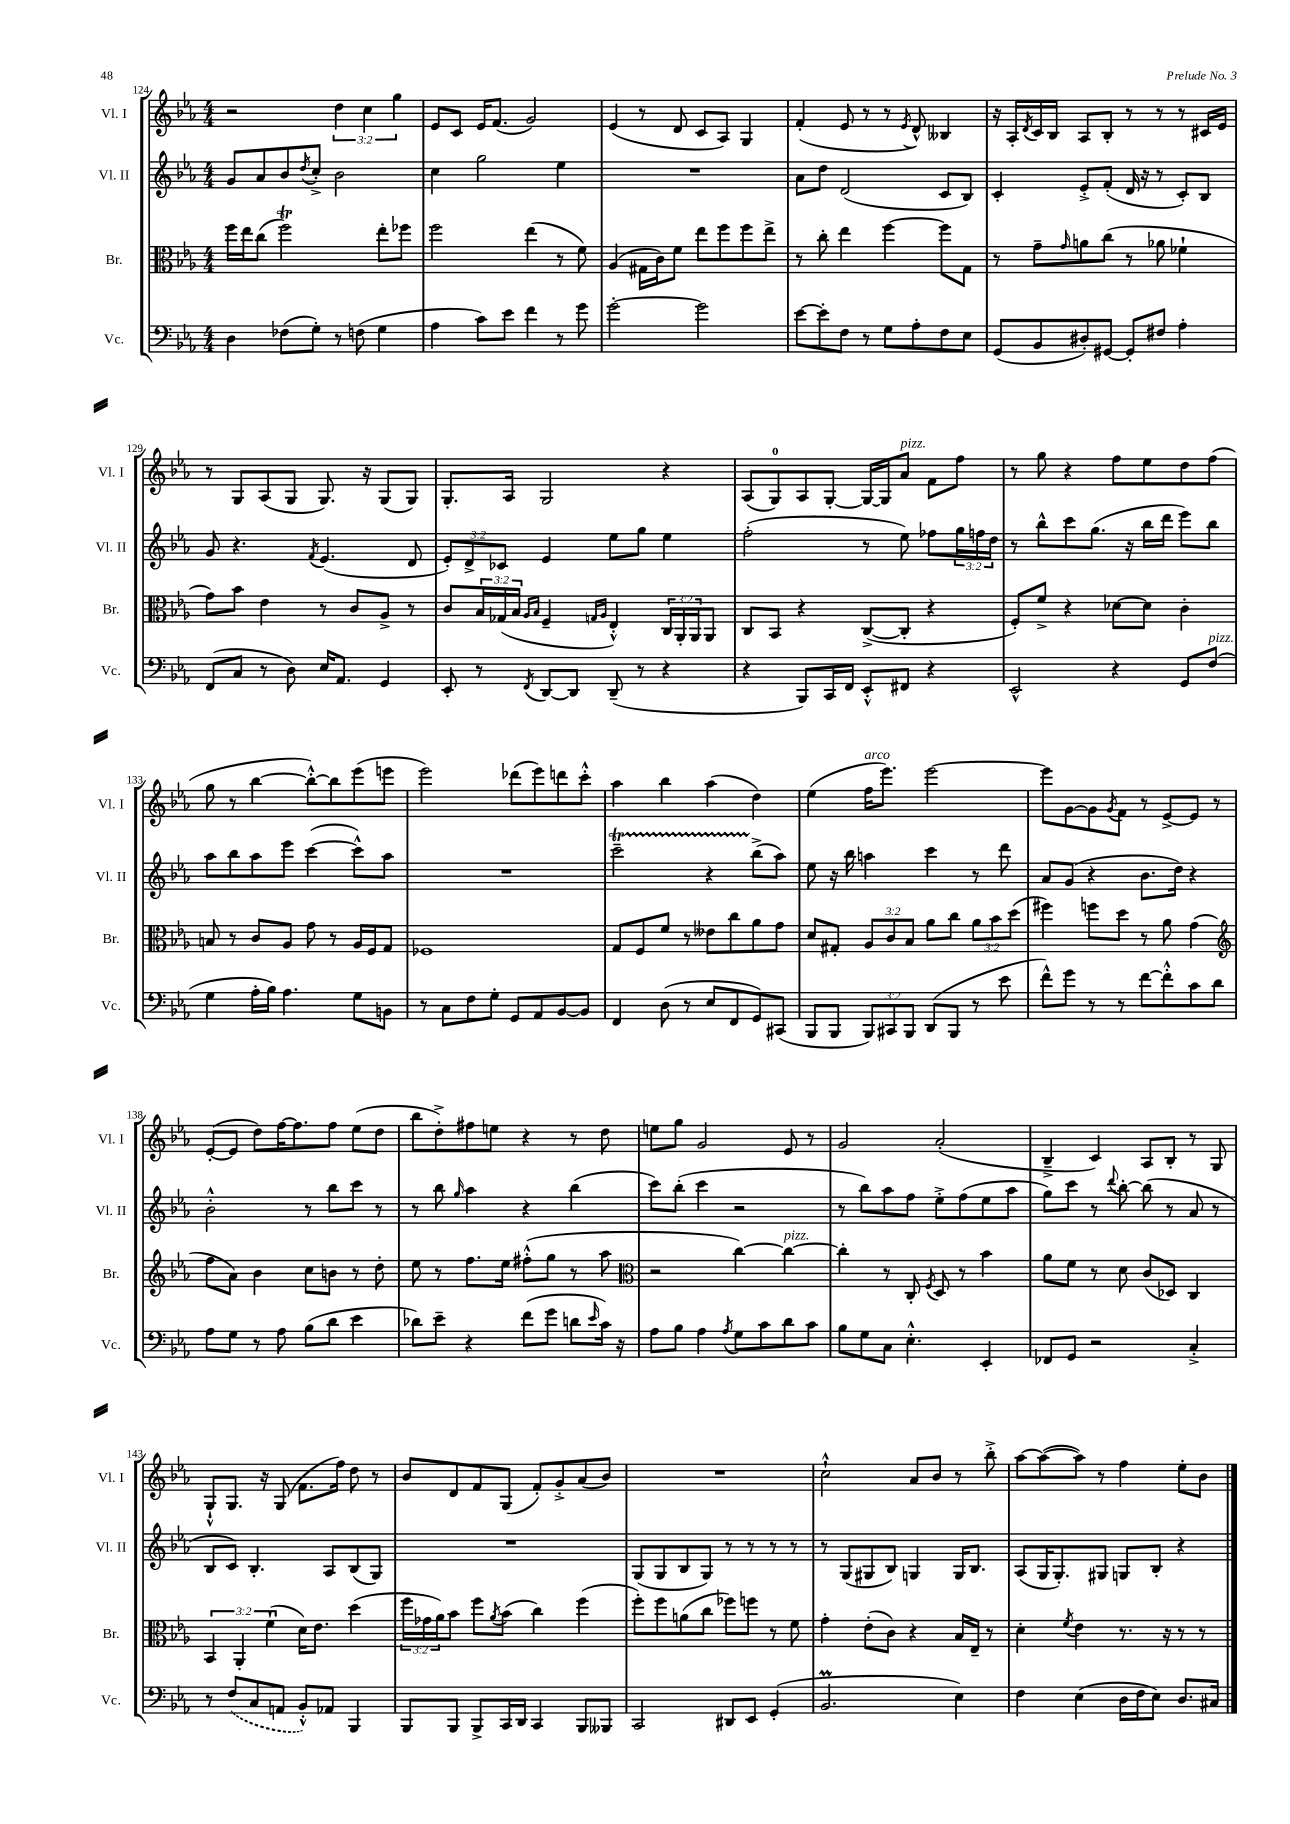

**kern	**kern	**kern	**kern
*staff4	*staff3	*staff2	*staff1
*clefF4	*clefC3	*clefG2	*clefG2
*k[b-e-a-]	*k[b-e-a-]	*k[b-e-a-]	*k[b-e-a-]
*M4/4	*M4/4	*M4/4	*M4/4
4D	16ff	8g	2r
.	16ee-	.	.
.	(8cc	8a-	.
(8F-	2ff)	8b-	.
.	.	8qdd	.
8G')	.	8cc'^	.
8r	.	2b-	6dd
(8F	.	.	.
.	.	.	6cc
4G	8ee-'	.	.
.	.	.	6gg
.	8ff-	.	.
=	=	=	=
4A-	2ff	4cc	8e-
.	.	.	8c
8c)	.	2gg	16e-
.	.	.	(8.f
8e-	.	.	.
4f	(4ee-	.	2g)
8r	8r	4ee-	.
8g	8f)	.	.
=	=	=	=
[2g'	(4A-	1r	(4e-
.	16G#	.	8r
.	16c)	.	.
.	8f	.	8d
2g]	8ee-	.	8c
.	8ff	.	8A-)
.	8ff	.	4G
.	8ee-^	.	.
=	=	=	=
[8e-	8r	8a-	(4f'
8e-']	8cc'	8dd	.
8F	4ee-	(2d	8e-
8r	.	.	8r
8G	[4ff	.	8r
.	.	.	8qe-
8A-'	.	.	8d^^)
8F	8ff]	8c	4B--
8E-	8G	8B-)	.
=	=	=	=
(8GG	8r	4c'	16r
.	.	.	16A-'
.	.	.	8qd
8BB-	8g~	.	16c
.	.	.	16B-
.	16qqg	.	.
8D#')	8a	8e-'^	8A-
[8GG#	(8cc	(8f'	8B-'
8GG#']	8r	16d	8r
.	.	16r	.
8F#	8a-	8r	8r
4A-'	4f-`	8c')	8r
.	.	8B-	16c#
.	.	.	16e-
=	=	=	=
(8FF	8g)	8g	8r
8C	8b-	4.r	8G
8r	4e-	.	(8A-
8D)	.	.	8G
.	.	8qf	.
16E-	8r	(4.e-	8.G)
8.AA-	.	.	.
.	8c	.	.
.	.	.	16r
4GG	8A-^	.	(8G
.	8r	8d	8G)
=	=	=	=
8EE-'	8c	12e-')	8.G'
.	.	12d^	.
8r	24B-	.	.
.	(24G-	12c-	.
.	.	.	16A-
.	24B-	.	.
.	16qqA-	.	.
8qFF	16qqB-	.	.
[8DD	4F~	4e-	2G
8DD]	.	.	.
.	16qqG	.	.
.	16qqA-	.	.
(8DD~	4E-'^^)	8ee-	.
8r	.	8gg	.
4r	24C	4ee-	4r
.	24AA-'	.	.
.	24AA-	.	.
.	8AA-	.	.
=	=	=	=
4r	8C	(2ff'	(8A-
.	8BB-	.	8G)
8BBB-)	4r	.	8A-
16CC	.	.	[8G'
16FF	.	.	.
8EE-'^^	([8C^	8r	16G_
.	.	.	16G]
8FF#	8C']	8ee-)	8a-
4r	4r	8ff-	8f
.	.	24gg	8ff
.	.	24ff	.
.	.	24dd	.
=	=	=	=
2EE-^^	8F')	8r	8r
.	8f^	8bb-^^	8gg
.	4r	8ccc	4r
.	.	(8.gg	.
4r	[8d-	.	8ff
.	.	16r	.
.	8d-]	16bb-	8ee-
.	.	16ddd	.
8GG	4c'	8eee-)	8dd
(8F	.	8bb-	(8ff
=	=	=	=
4G	8B	8aa-	8gg
.	8r	8bb-	8r
16A-'	8c	8aa-	[4bb-
16B-)	.	.	.
4.A-	8A-	8eee-	.
.	8g	([4ccc	8bb-'^^_)
.	8r	.	8bb-]
8G	16A-	8ccc^^])	(8eee-
.	16F	.	.
8BB	8G	8aa-	8eee
=	=	=	=
8r	1F-	1r	2eee-)
8C	.	.	.
8F	.	.	.
8G'	.	.	.
8GG	.	.	(8ddd-
8AA-	.	.	8eee-)
[8BB-	.	.	8ddd
8BB-]	.	.	8ccc'^^
=	=	=	=
4FF	8G	2ccc~	4aa-
.	8F	.	.
(8D	8f	.	4bb-
8r	8r	.	.
8E-	8e--	4r	(4aa-
8FF	8cc	.	.
8GG)	8a-	(8bb-^	4dd)
(8CC#	8g	8aa-)	.
=	=	=	=
8BBB-	8d	8ee-	(4ee-
8BBB-	8G#'	16r	.
.	.	16bb-	.
12BBB-)	12A-	4aa	16ff
.	.	.	8.eee-)
12CC#	12c	.	.
12BBB-	12B-	.	.
(8DD	8a-	4ccc	[2eee-
8BBB-	8cc	.	.
8r	12a-	8r	.
.	12b-	.	.
8e-	.	8ddd	.
.	(12dd	.	.
=	=	=	=
8f^^)	4ff#)	8a-	8eee-]
8g	.	(8g	[8g
8r	8ff	4r	8g]
.	.	.	8qg
8r	8dd	.	8f
[8f	8r	8.b-	8r
8f'^^]	8a-	.	[8e-^
.	.	16dd)	.
8c	(4g	4r	8e-]
8d	.	.	8r
=	=	=	=
*	*clefG2	*	*
8A-	8ff	2b-'^^	([8e-'
8G	8a-)	.	8e-]
8r	4b-	.	8dd)
8A-	.	.	[16ff
.	.	.	8.ff]
(8B-	8cc	8r	.
8d	8b	8bb-	8ff
4e-	8r	8ccc	(8ee-
.	8dd'	8r	8dd
=	=	=	=
8d-)	8ee-	8r	8bb-
8e-~	8r	8bb-	8dd'^)
.	.	16qqgg	.
4r	8.ff	4aa-	8ff#
.	.	.	8ee
.	16ee-	.	.
(8f	(8ff#'^^	4r	4r
8g	8gg	.	.
8d	8r	(4bb-	8r
16qqe-	.	.	.
16c)	8aa-	.	8dd
16r	.	.	.
=	=	=	=
*	*clefC3	*	*
8A-	2r	8ccc)	8ee
8B-	.	(8bb-'	8gg
4A-	.	4ccc	2g
8qA-	.	.	.
8G	[4cc)	2r	.
8c	.	.	.
8d	4cc_	.	8e-
8c	.	.	8r
=	=	=	=
8B-	4cc']	8r	2g
8G	.	8bb-)	.
8C	8r	8aa-	.
4.E-'^^	8C'	8ff	.
.	8qF	.	.
.	8D	8ee-'^	(2a-'
.	8r	(8ff	.
4EE-'	4b-	8ee-	.
.	.	8aa-	.
=	=	=	=
8FF-	8a-	8gg)	4B-~^
8GG	8f	8ccc	.
2r	8r	8r	4c)
.	.	8qqddd	.
.	8d	[8bb-'	.
.	(8c	(8bb-]	8A-
.	8D-)	8r	8B-'
4C'^	4C	8a-	8r
.	.	8r	8G
=	=	=	=
8r	6BB-	8B-	8G`^^
(8F	.	8c)	8.G
.	6AA-'	.	.
8C	.	4.B-'	.
.	.	.	16r
.	(6f`	.	.
8AA	.	.	(8G
8BB-'^^)	16d)	.	8.f
.	8.e-	.	.
8AA-	.	8A-	.
.	.	.	16ff)
4BBB-	(4dd	(8B-	8dd
.	.	8G)	8r
=	=	=	=
8BBB-	24ff	1r	8b-
.	24g-	.	.
.	24a-)	.	.
8BBB-	8b-	.	8d
8BBB-^	8ff	.	8f
.	8qa-	.	.
16CC	(8b-	.	(8G
16DD	.	.	.
4CC	4cc)	.	8f')
.	.	.	8g'^
8BBB-	(4ff	.	(8a-
8BBB--	.	.	8b-)
=	=	=	=
2CC	8ff')	(8G	1r
.	8ff	8G	.
.	(8a	8B-	.
.	8cc	8G)	.
8DD#	8ff-)	8r	.
8EE-	8ff	8r	.
(4GG'	8r	8r	.
.	8f	8r	.
=	=	=	=
2.BB-	4g'	8r	2cc`^^
.	.	(8G	.
.	(8e-'	8G#	.
.	8c)	8B-)	.
.	4r	4G	8a-
.	.	.	8b-
4E-)	16B-	16G	8r
.	16E-~	8.B-	.
.	8r	.	8bb-'^
=	=	=	=
4F	4d'	(8A-	[8aa-
.	.	16G	(8aa-_
.	.	8.G')	.
.	8qf	.	.
(4E-	4e-	.	8aa-])
.	.	8G#	8r
16D	8.r	8G	4ff
16F	.	.	.
8E-)	.	8B-'	.
.	16r	.	.
8.D	8r	4r	8ee-'
.	8r	.	8b-
16C#	.	.	.
==	==	==	==
*-	*-	*-	*-
